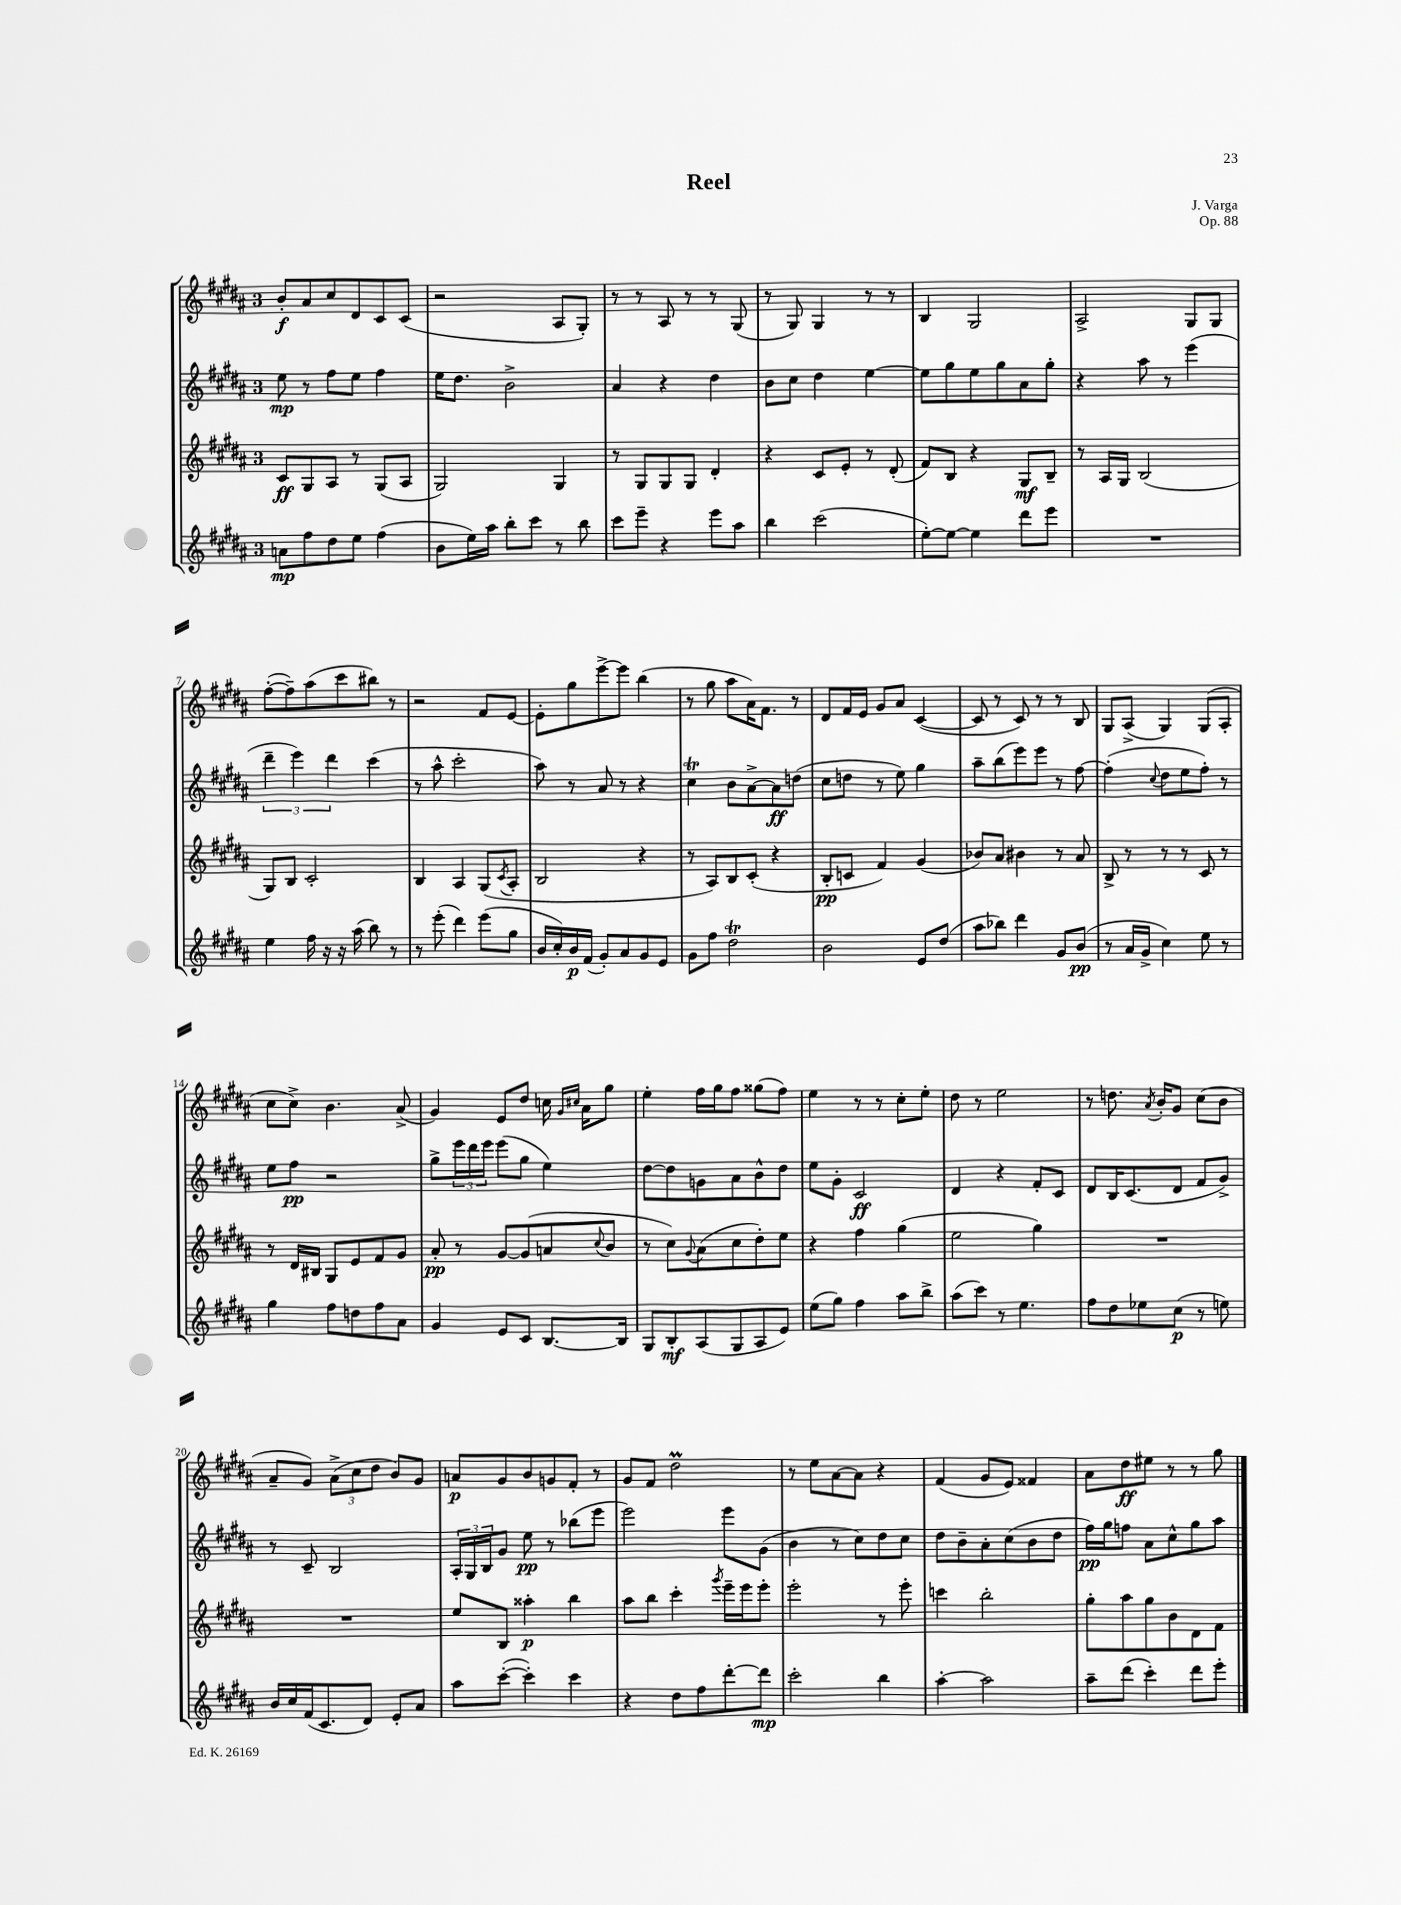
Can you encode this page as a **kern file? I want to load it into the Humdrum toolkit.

**kern	**kern	**kern	**kern
*staff4	*staff3	*staff2	*staff1
*clefG2	*clefG2	*clefG2	*clefG2
*k[f#c#g#d#a#]	*k[f#c#g#d#a#]	*k[f#c#g#d#a#]	*k[f#c#g#d#a#]
*M3/4	*M3/4	*M3/4	*M3/4
8a	8c#	8ee	8b'
8ff#	8G#	8r	8a#
8dd#	8A#	8ff#	8cc#
8ee	8r	8ee	8d#
(4ff#	(8G#	4ff#	8c#
.	8A#	.	(8c#
=	=	=	=
8b	2G#)	16ee	2r
.	.	8.dd#	.
16ee)	.	.	.
16aa#	.	.	.
8bb'	.	2b^	.
8ccc#	.	.	.
8r	4G#	.	8A#
8bb	.	.	8G#')
=	=	=	=
8ccc#	8r	4a#	8r
8eee~	8G#	.	8r
4r	8G#	4r	8A#
.	8G#	.	8r
8eee	4d#'	4dd#	8r
8aa#	.	.	(8G#
=	=	=	=
4bb	4r	8b	8r
.	.	8cc#	8G#)
(2ccc#	8c#	4dd#	4G#
.	8e'	.	.
.	8r	[4ee	8r
.	(8d#'	.	8r
=	=	=	=
[8ee')	8f#)	8ee]	4B
8ee_	8B	8gg#	.
4ee]	4r	8ee	2G#
.	.	8gg#	.
8ddd#	8G#	8a#	.
8eee	8B~	8gg#'	.
=	=	=	=
2.r	8r	4r	2A#^
.	16A#	.	.
.	16G#	.	.
.	(2B	8aa#	.
.	.	8r	.
.	.	(4eee	8G#
.	.	.	8G#
=	=	=	=
4ee	8G#)	6ddd#~	([8ff#'
.	8B	.	8ff#~])
.	.	6eee)	.
16ff#	2c#'	.	(8aa#
16r	.	.	.
.	.	6ddd#	.
16r	.	.	8ccc#
(16aa#	.	.	.
8bb)	.	(4ccc#	8bb#)
8r	.	.	8r
=	=	=	=
8r	4B	8r	2r
(8eee'	.	8aa#^^	.
4ddd#)	4A#	2ccc#'	.
(8eee	(8G#	.	8f#
.	8qc#	.	.
8gg#	8A#'	.	[8e
=	=	=	=
16b	2B	8aa#)	8e']
16cc#')	.	.	.
16b	.	8r	8gg#
(16f#	.	.	.
8g#')	.	8a#	[8eee^
8a#	.	8r	8eee]
8g#	4r	4r	(4bb
8e	.	.	.
=	=	=	=
8g#	8r	4cc#	8r
8ff#	8A#)	.	8gg#
2dd#	8B	8b	8aa#
.	(8c#'	[8a#^	16a#)
.	.	.	8.f#
.	4r	8a#]	.
.	.	(8dd	8r
=	=	=	=
2b	8B'	8cc#	8d#
.	8c	8dd	16f#
.	.	.	16e
.	4f#)	8r	8g#
.	.	8ee)	8a#
8e	(4g#	4gg#	([4c#
(8dd#	.	.	.
=	=	=	=
8aa#	8b-)	8aa#~	8c#]
8bb-)	8a#	(8bb	8r
4ddd#	4b#	8eee)	8c#)
.	.	8eee	8r
8g#	8r	8r	8r
(8b	8a#	[8ff#	8B
=	=	=	=
8r	8B^	(4ff#']	8G#
16a#	8r	.	(8A#^
16g#^	.	.	.
.	.	8qqcc#	.
4cc#)	8r	8dd#	4G#)
.	8r	8ee	.
8ee	8c#	8ff#')	(8G#
8r	8r	8r	8A#'
=	=	=	=
4gg#	8r	8ee	8cc#
.	16d#	8ff#	8cc#^)
.	16B#	.	.
8ff#	8G#	2r	4.b
8dd	8e	.	.
8ff#	8f#	.	.
8a#	8g#	.	(8a#^
=	=	=	=
4g#	8a#'	8gg#^	4g#)
.	8r	24eee	.
.	.	24ddd#	.
.	.	24eee	.
8e	[8g#	(8eee	8e
8c#	(8g#]	8gg#	8dd#
[8.B	8a	4ee)	16cc
.	.	.	16qqg#
.	.	.	16qqcc#
.	.	.	16a#
.	8qqcc#	.	.
.	8b	.	8gg#
16B]	.	.	.
=	=	=	=
8G#	8r	[8dd#	4ee'
8B'	8cc#)	8dd#]	.
.	8qqg#	.	.
(8A#	(8a#	8g	16ff#
.	.	.	16gg#
8G#	8cc#	8a#	8ff#
8A#	8dd#')	8b^^	(8gg##
8e)	8ee	8dd#	8ff#)
=	=	=	=
(8ee	4r	8ee	4ee
8gg#)	.	8g#'	.
4ff#	4ff#	2c#	8r
.	.	.	8r
8aa#	(4gg#	.	8cc#'
8bb^	.	.	8ee'
=	=	=	=
(8aa#	2ee	4d#	8dd#
8ccc#)	.	.	8r
8r	.	4r	2ee
4.ee	.	.	.
.	4gg#)	8f#'	.
.	.	8c#	.
=	=	=	=
8ff#	2.r	8d#	8r
8dd#	.	16B	8.dd
.	.	(8.c#	.
8ee-	.	.	.
.	.	.	8qa#
.	.	.	16b'
(8cc#	.	8d#	8g#
8r	.	8f#	(8cc#
8ee)	.	8g#^)	8b
=	=	=	=
16b	2.r	8r	8a#~
16cc#	.	.	.
(16f#	.	8c#~	8g#)
8.c#	.	.	.
.	.	2B	(12a#^
.	.	.	12cc#
8d#)	.	.	.
.	.	.	12dd#
8e'	.	.	8b)
8a#	.	.	8g#
=	=	=	=
8aa#	8ee	24A#'	8a
.	.	24G#	.
.	.	24B	.
([8ccc#'	8B	8g#	8g#
4ccc#'])	4aa##'	8ee	8b
.	.	8r	8g
4ccc#	4bb	(8bb-	8f#'
.	.	8eee	8r
=	=	=	=
4r	8aa#	2eee)	8g#
.	8bb	.	8f#
8dd#	4ccc#'	.	2dd#
8ff#	.	.	.
.	8qggg#	.	.
[8ddd#'	16eee~	8eee	.
.	16eee	.	.
8ddd#]	8eee'	(8g#	.
=	=	=	=
2ccc#'	2eee'	4b	8r
.	.	.	8ee
.	.	8r	[8a#
.	.	8cc#)	8a#]
4bb	8r	8dd#	4r
.	8eee'	8cc#	.
=	=	=	=
[4aa#'	4ccc	8dd#	(4f#
.	.	8b~	.
2aa#]	2bb'	8a#'	8g#
.	.	(8cc#	8e)
.	.	8b	4f##
.	.	8dd#	.
=	=	=	=
8aa#~	8gg#'	16ff#)	8a#
.	.	16gg#	.
(8ddd#	8aa#	8ff	8dd#
4ccc#')	8gg#	8a#	8ee#
.	8b	8cc#^^	8r
8ddd#	8d#	8gg#	8r
8eee'	8f#	8aa#	8gg#
==	==	==	==
*-	*-	*-	*-
